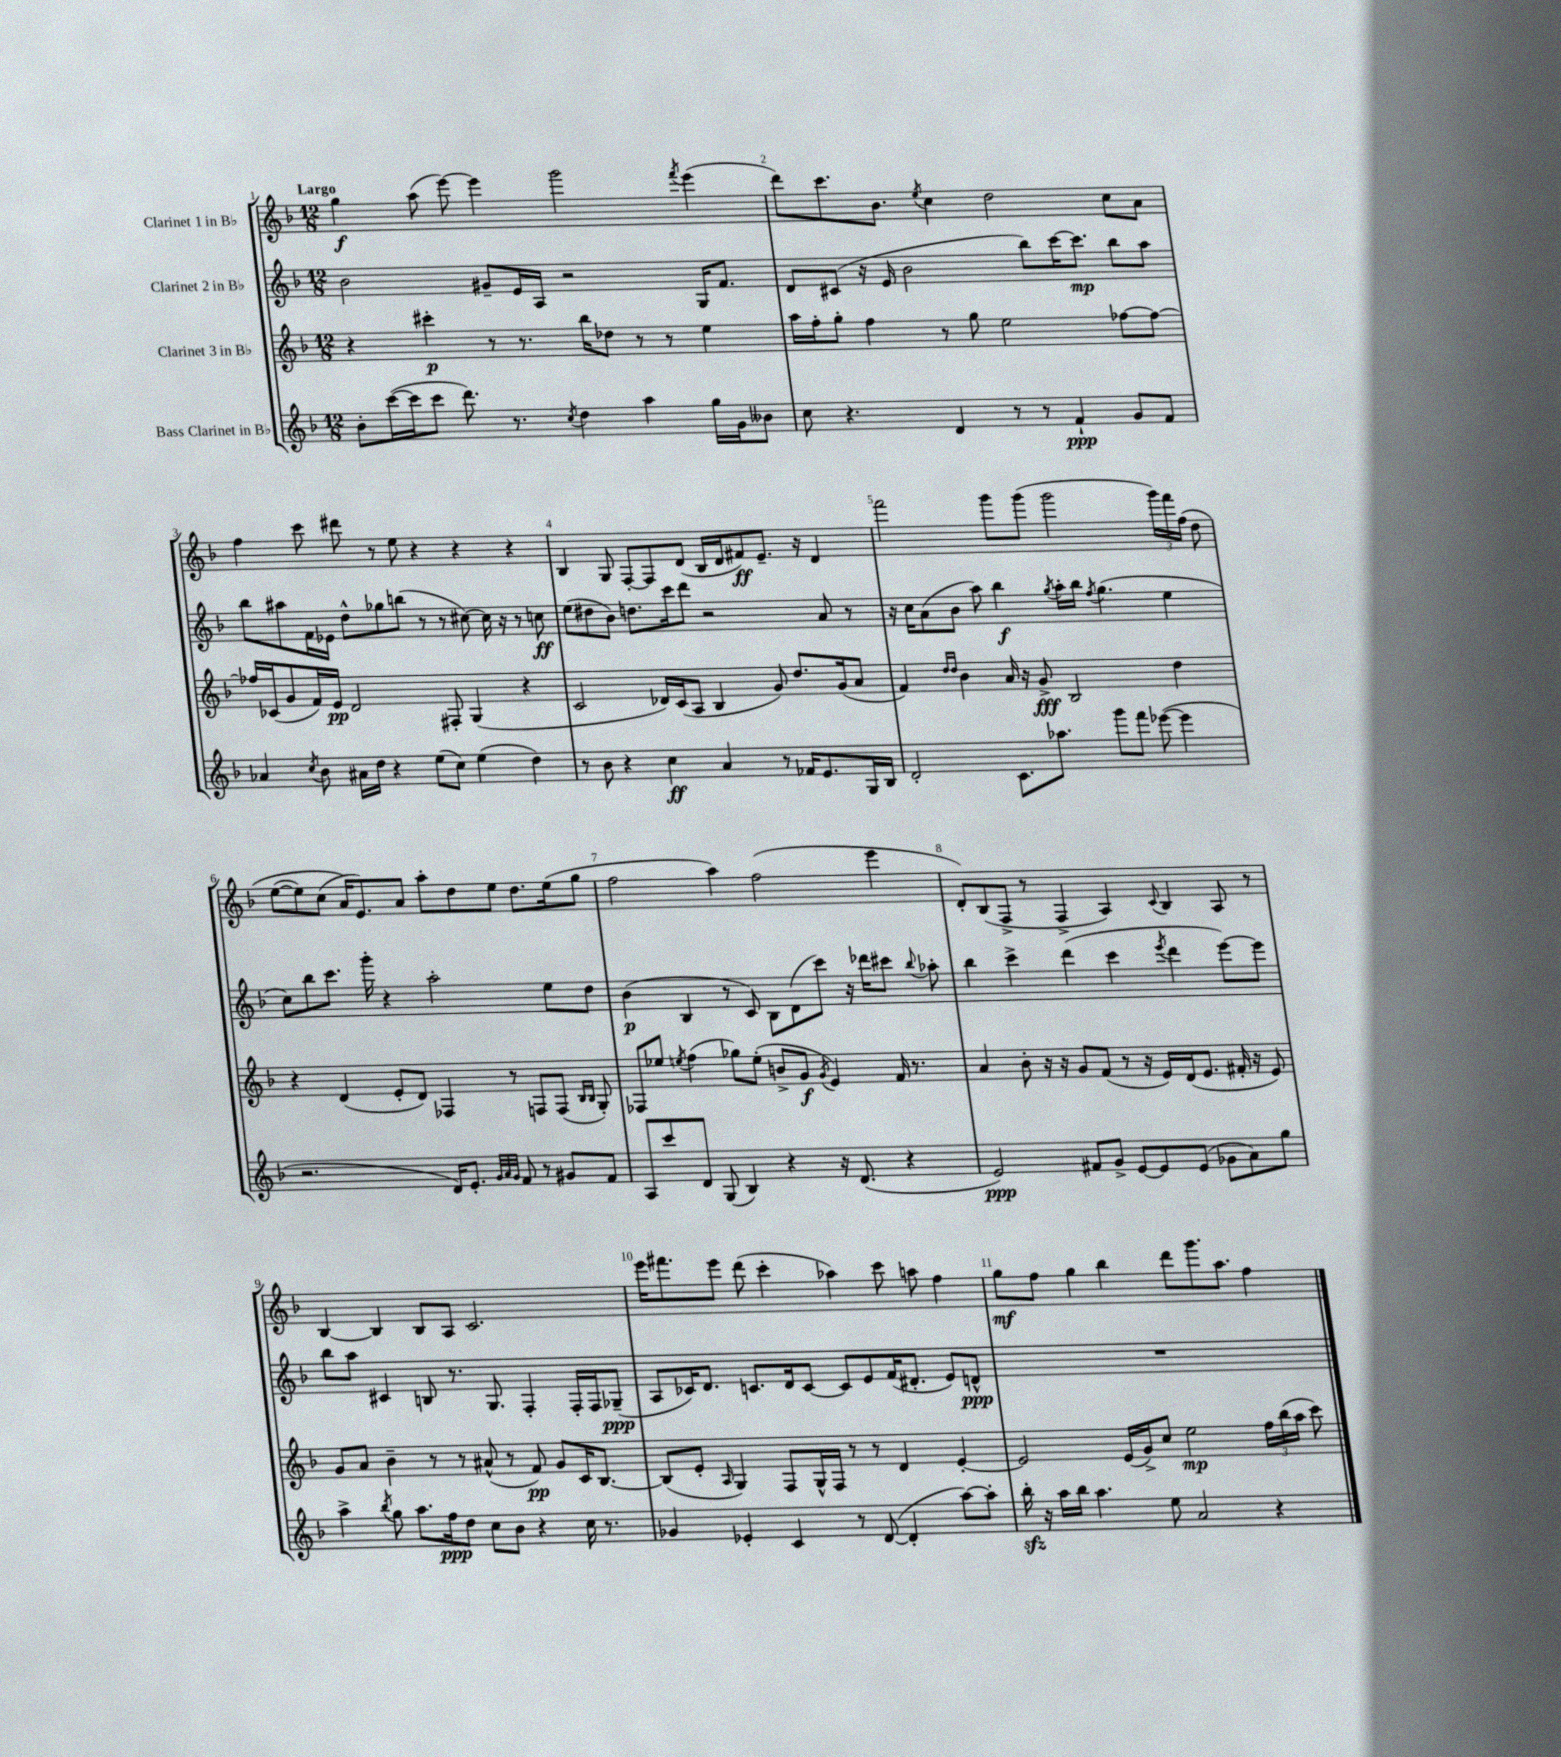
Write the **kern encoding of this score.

**kern	**dynam	**kern	**dynam	**kern	**dynam	**kern	**dynam
*part4	*part4	*part3	*part3	*part2	*part2	*part1	*part1
*staff4	*staff4	*staff3	*staff3	*staff2	*staff2	*staff1	*staff1
*I"Bass Clarinet in B♭	*	*I"Clarinet 3 in B♭	*	*I"Clarinet 2 in B♭	*	*I"Clarinet 1 in B♭	*
*clefG2	*	*clefG2	*	*clefG2	*	*clefG2	*
*k[b-]	*	*k[b-]	*	*k[b-]	*	*k[b-]	*
*M12/8	*	*M12/8	*	*M12/8	*	*M12/8	*
=1	=1	=1	=1	=1	=1	=1	=1
!	!	!	!	!	!	!LO:TX:a:B:t=Largo	!
8b-'\L	.	4r	.	2b-\	.	4gg\	f
([16ccc\L	.	.	.	.	.	.	.
16ccc\J]	.	.	.	.	.	.	.
8ccc\J	.	4ccc#X'\	p	.	.	(8aa\	.
8.ddd\)	.	.	.	.	.	[8eee\)	.
.	.	8r	.	8g#X~/L	.	4eee\]	.
8.r	.	.	.	.	.	.	.
.	.	8.r	.	16e/L	.	.	.
.	.	.	.	16A/JJ	.	.	.
8qcc/	.	.	.	.	.	.	.
4dd\	.	.	.	2r	.	2ggg\	.
.	.	16bb-\KL	.	.	.	.	.
.	.	8dd-X\J	.	.	.	.	.
4aa\	.	8r	.	.	.	.	.
.	.	8r	.	.	.	.	.
.	.	.	.	.	.	8qfff/	.
16gg\LL	.	4ee\	.	16G/KL	.	(4eee\	.
16g\J	.	.	.	8.f/J	.	.	.
8b--X\J	.	.	.	.	.	.	.
=2	=2	=2	=2	=2	=2	=2	=2
8cc\	.	16aa\LL	.	8d/L	.	8ddd\L)	.
.	.	16ff'\J	.	.	.	.	.
4.r	.	8gg'\J	.	(8c#X/J	.	8.ccc\	.
.	.	4ff\	.	16r	.	.	.
.	.	.	.	16e/	.	8.b-\J	.
.	.	.	.	2b-\	.	.	.
.	.	.	.	.	.	8qee/	.
4d/	.	8r	.	.	.	4cc\	.
.	.	8gg\	.	.	.	.	.
8r	.	2ee\	.	.	.	2dd\	.
8r	.	.	.	8bb-\L)	.	.	.
4f`/	ppp	.	.	[16ccc\K	.	.	.
.	.	.	.	8.ccc\J]	mp	.	.
8g/L	.	[8ff-X\L	.	8bb-\L	.	8cc\L	.
8f/J	.	8ff-\J_	.	8aa\J	.	8a\J	.
!!LO:LB:g=z
=3	=3	=3	=3	=3	=3	=3	=3
4a-X/	.	16ff-X/LL]	.	8bb-\L	.	4ff\	.
.	.	(16c-X/J	.	.	.	.	.
.	.	8g/	.	8aa#X\	.	.	.
8qcc/	.	.	.	.	.	.	.
8b-\	.	16f/L)	.	16f\L	.	8ccc\	.
.	.	16e/JJ	pp	16e-X\JJ	.	.	.
16a#X\LL	.	2d/	.	8dd^^\L	.	8ddd#X\	.
16dd\JJ	.	.	.	.	.	.	.
4r	.	.	.	8gg-X\	.	8r	.
.	.	.	.	(8bbn\J	.	8ee\	.
(8ee\L	.	.	.	8r	.	4r	.
8cc\J)	.	8F#X'/	.	8r	.	.	.
(4ee\	.	(4G/	.	[8cc#X\)	.	4r	.
.	.	.	.	16cc#\]	.	.	.
.	.	.	.	16r	.	.	.
4dd\)	.	4r	.	8r	.	4r	.
.	.	.	.	8ccn\	ff	.	.
=4	=4	=4	=4	=4	=4	=4	=4
8r	.	2c/	.	(8ee\L	.	4B-/	.
8b-\	.	.	.	8dd#X\	.	.	.
4r	.	.	.	8b-\J)	.	8G/	.
.	.	.	.	8.ddn\L	.	[8F'/L	.
4cc\	ff	16d-X/LL)	.	.	.	8F/]	.
.	.	(16c/J	.	16ccc\k	.	.	.
.	.	8A/J	.	8ddd\J	.	(8d/J	.
4a/	.	4B-/	.	2r	.	16B-/LL	.
.	.	.	.	.	.	16d/J	.
.	.	.	.	.	.	8f#X/)	ff
8r	.	8g/)	.	.	.	8.e~/J	.
16f-X/KL	.	8.dd/L	.	.	.	.	.
8.e/	.	.	.	.	.	16r	.
.	.	.	.	8a/	.	4d/	.
.	.	(16g/k	.	.	.	.	.
16G/L	.	8a/J	.	8r	.	.	.
16B-/JJ	.	.	.	.	.	.	.
=5	=5	=5	=5	=5	=5	=5	=5
2d'/	.	4f/)	.	16r	.	2fff\	.
.	.	.	.	16cc\KL	.	.	.
.	.	.	.	(8a\	.	.	.
.	.	16qqdd/LL	.	.	.	.	.
.	.	16qqdd/JJ	.	.	.	.	.
.	.	4b-\	.	8b-\J	.	.	.
.	.	.	.	8aa\)	.	.	.
8.c\L	.	16a/	.	4bb-\	f	8ggg\L	.
.	.	16r	.	.	.	.	.
.	.	8g^/	fff	.	.	(8ggg\J	.
8.aa-X\J	.	.	.	.	.	.	.
.	.	.	.	8qgg/	.	.	.
.	.	2B-/	.	16aa'\LL	.	2ggg\	.
.	.	.	.	16bb-\JJ	.	.	.
.	.	.	.	8qff/	.	.	.
8ggg\L	.	.	.	(4.gg\	.	.	.
8fff\J	.	.	.	.	.	.	.
([8eee-X\	.	.	.	.	.	.	.
4eee-\]	.	4dd\	.	4ee\	.	24ggg\LL)	.
.	.	.	.	.	.	24fff\	.
.	.	.	.	.	.	(24ff\JJ	.
.	.	.	.	.	.	8dd\	.
!!LO:LB:g=z
=6	=6	=6	=6	=6	=6	=6	=6
2.r	.	4r	.	8cc\L)	.	([8ee\L	.
.	.	.	.	8bb-\	.	8ee\])	.
.	.	(4d/	.	8.ccc\J	.	(8cc\J	.
.	.	.	.	.	.	16a/KL)	.
.	.	.	.	16ggg'\	.	8.e/)	.
.	.	8e'/L	.	4r	.	.	.
.	.	8d/J)	.	.	.	8a/J	.
16d/KL)	.	4F-X/	.	2aa'\	.	8aa'\L	.
8.e'/J	.	.	.	.	.	.	.
.	.	.	.	.	.	8dd\	.
32qqg/LLL	.	.	.	.	.	.	.
32qqa/	.	.	.	.	.	.	.
32qqg/JJJ	.	.	.	.	.	.	.
8f/	.	8r	.	.	.	8ee\J	.
8r	.	8Fn/L	.	.	.	8.dd\L	.
8g#X/L	.	(8F/J	.	8ee\L	.	.	.
.	.	.	.	.	.	(16ee\k	.
.	.	16qqB-/LL	.	.	.	.	.
.	.	16qqB-/JJ	.	.	.	.	.
8f/J	.	8G'/)	.	8dd\J	.	8gg\J	.
=7	=7	=7	=7	=7	=7	=7	=7
8A/L	.	8F-X/L	.	(4b-\	p	2ff\	.
8ccc/	.	8ee-X/J	.	.	.	.	.
.	.	8qeen/	.	.	.	.	.
8d/J	.	(4ff\	.	4B-/	.	.	.
(8G/	.	.	.	.	.	.	.
4B-/)	.	8gg-X\L)	.	8r	.	4aa\)	.
.	.	(8ee'\J	.	8c/)	.	.	.
4r	.	8bn^/L	.	8B-\L	.	(2ff\	.
.	.	8g/J	f	(8d\	.	.	.
.	.	8qg/	.	.	.	.	.
16r	.	4e/)	.	8ccc\J)	.	.	.
(8.d/	.	.	.	.	.	.	.
.	.	.	.	16r	.	.	.
.	.	.	.	16ddd-X\KL	.	.	.
4r	.	16f/	.	8ccc#X\J	.	4eee\	.
.	.	8.r	.	.	.	.	.
.	.	.	.	8qqbb-/	.	.	.
.	.	.	.	8aa-X'\	.	.	.
=8	=8	=8	=8	=8	=8	=8	=8
2e/)	ppp	4a/	.	4bb-\	.	8d'/L)	.
.	.	.	.	.	.	(8B-/	.
.	.	8b-'\	.	4ccc^\	.	8F^/J	.
.	.	16r	.	.	.	8r	.
.	.	16r	.	.	.	.	.
8f#X/L	.	8g/L	.	(4ddd\	.	4F^/	.
8g^/J	.	(8f/J	.	.	.	.	.
[8e/L	.	8r	.	4ccc\	.	4A/)	.
8e/]	.	16r	.	.	.	.	.
.	.	16e/LL)	.	.	.	.	.
.	.	.	.	8qeee/	.	8qqc/	.
(8e/J	.	(16d/J	.	4ddd\	.	4B-/	.
.	.	8.e/J	.	.	.	.	.
8g-X\L	.	.	.	.	.	.	.
8a\)	.	16f#X'/	.	[8eee\L)	.	8A/	.
.	.	16r	.	.	.	.	.
8gg\J	.	8e/)	.	8eee\J]	.	8r	.
!!LO:LB:g=z
=9	=9	=9	=9	=9	=9	=9	=9
4aa^\	.	8g/L	.	8bb-\L	.	[4B-/	.
.	.	8a/J	.	8aa\J	.	.	.
8qbb-/	.	.	.	.	.	.	.
8gg\	.	4b-~\	.	4c#X/	.	4B-/]	.
8.aa\L	.	.	.	.	.	.	.
.	.	8r	.	8Bn/	.	8B-/L	.
16ff\k	ppp	.	.	.	.	.	.
8dd\J	.	8r	.	8.r	.	8A/J	.
8cc\L	.	(8a#X^^/	.	.	.	2.c/	.
.	.	.	.	8.G/	.	.	.
8b-\J	.	8r	.	.	.	.	.
4r	.	8f/)	pp	4F'/	.	.	.
.	.	8g/L	.	.	.	.	.
16cc\	.	16c/K	.	16F'/LL	.	.	.
8.r	.	[8.B-/J	.	16F/J	.	.	.
.	.	.	.	(8G-X~/J	ppp	.	.
=10	=10	=10	=10	=10	=10	=10	=10
4g-X/	.	(8B-/L]	.	8A/L	.	16eee\KL	.
.	.	.	.	.	.	8.fff#X\	.
.	.	8e'/J	.	16c-X/K)	.	.	.
.	.	.	.	8.d/J	.	.	.
.	.	16qqA/	.	.	.	.	.
4e-X'/	.	4G/)	.	.	.	8eee\J	.
.	.	.	.	8.cn/L	.	(8ddd\	.
4c/	.	8F/L	.	.	.	4ccc'\	.
.	.	.	.	16d/k	.	.	.
.	.	16G^^/L	.	[8c/J	.	.	.
.	.	16F/JJ	.	.	.	.	.
8r	.	8r	.	8c/L]	.	4aa-X\)	.
([8d/	.	8r	.	8e/	.	.	.
4d'/]	.	4d/	.	(16f/K	.	8ccc\	.
.	.	.	.	8.d#X'/J	.	.	.
.	.	.	.	.	.	8aan\	.
[8aa\L)	.	[4e'/	.	8e/L)	.	4ff\	.
8aa'\J]	.	.	.	8dn^^/J	ppp	.	.
=11	=11	=11	=11	=11	=11	=11	=11
16bb-zz'\	.	2e/]	.	1.r	.	8gg\L	mf
16r	.	.	.	.	.	.	.
16aa\LL	.	.	.	.	.	8ff\J	.
16bb-\JJ	.	.	.	.	.	.	.
4.aa\	.	.	.	.	.	4gg\	.
.	.	(16e/LL	.	.	.	4bb-\	.
.	.	16g^/J)	.	.	.	.	.
8ee\	.	8cc/J	.	.	.	.	.
2a/	.	2ee\	mp	.	.	8ddd\L	.
.	.	.	.	.	.	8.ggg\	.
.	.	.	.	.	.	8.aa\J	.
4r	.	24ff\LL	.	.	.	4ff\	.
.	.	(24bb-\	.	.	.	.	.
.	.	24aa\JJ	.	.	.	.	.
.	.	8ccc\)	.	.	.	.	.
==	==	==	==	==	==	==	==
*-	*-	*-	*-	*-	*-	*-	*-
